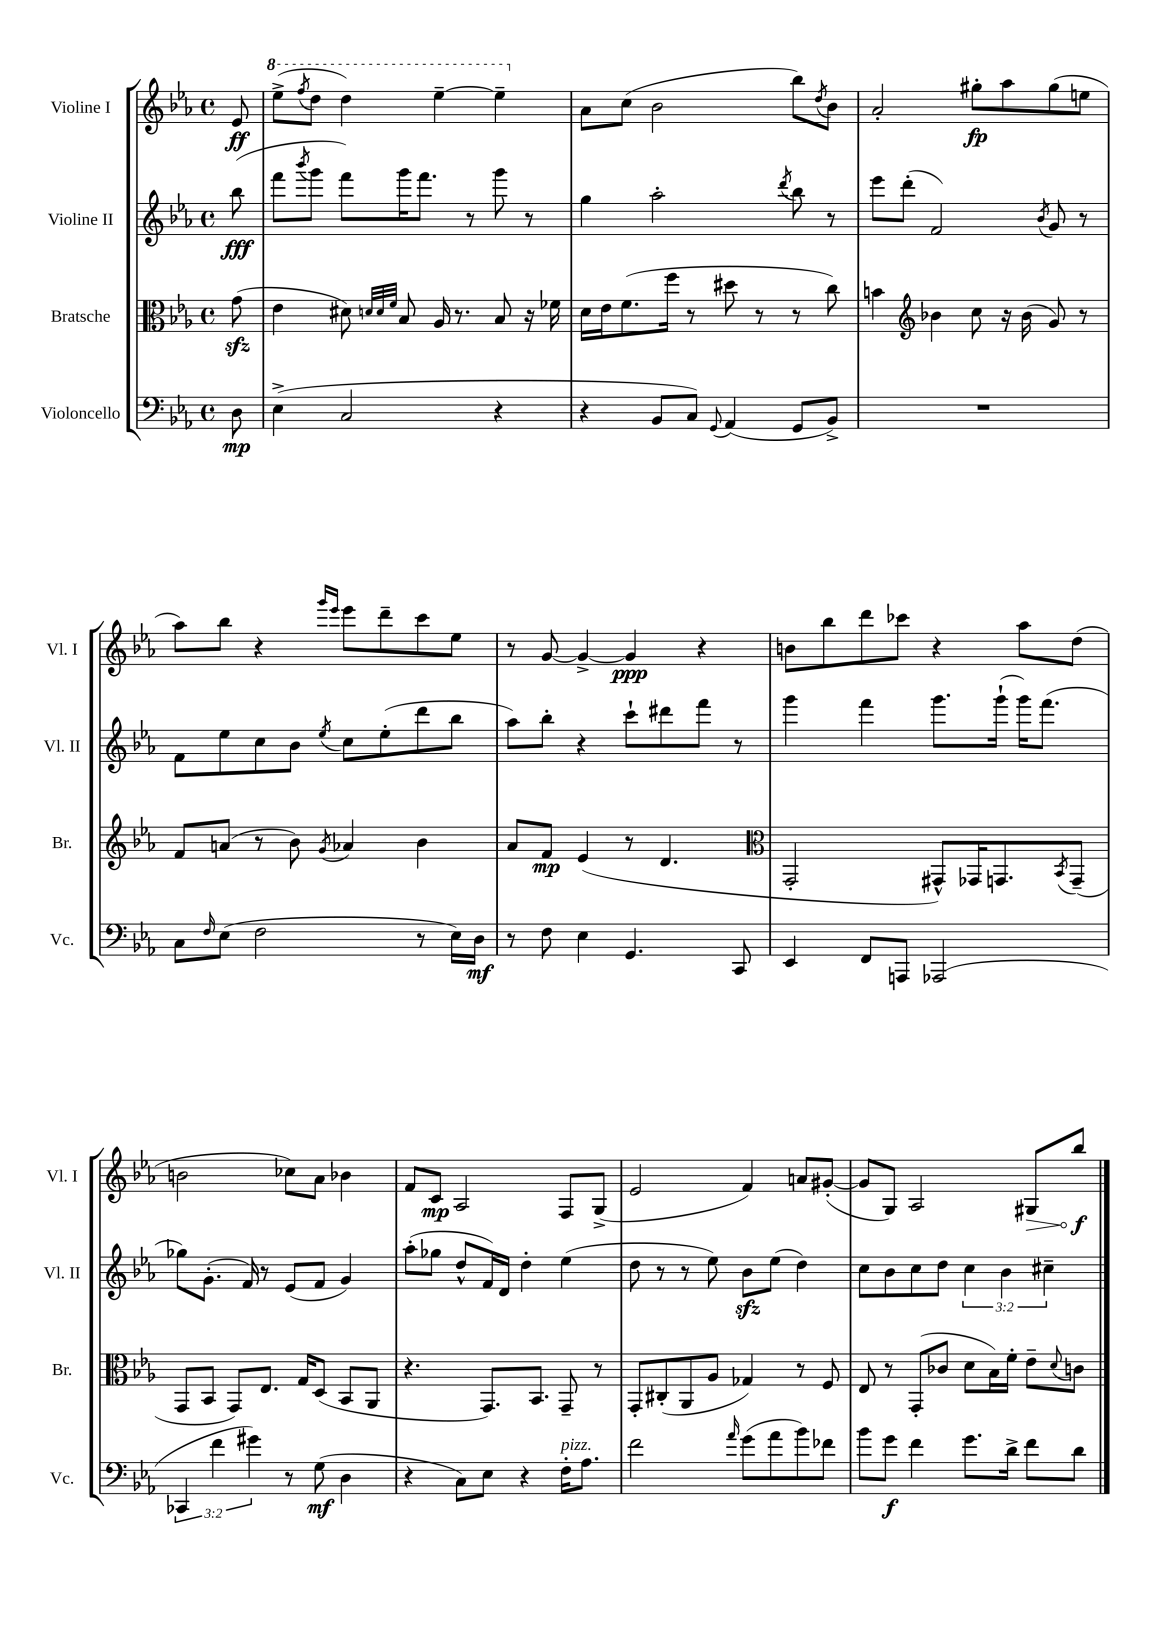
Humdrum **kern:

**kern	**kern	**kern	**kern
*staff4	*staff3	*staff2	*staff1
*clefF4	*clefC3	*clefG2	*clefG2
*k[b-e-a-]	*k[b-e-a-]	*k[b-e-a-]	*k[b-e-a-]
*M4/4	*M4/4	*M4/4	*M4/4
*met(c)	*met(c)	*met(c)	*met(c)
8D\	(8g\	(8bb-\	8e-/
=	=	=	=
(4E-^\	4e-\	8fff\L	(8eee-^\L
.	.	8qbbb-/	8qfff/
.	.	8ggg\J	8ddd\J
2C/	8d#\)	8fff\L)	4ddd\)
.	32qqd/LLL	.	.
.	32qqd/	.	.
.	32qqf/JJJ	.	.
.	8B-/	16ggg\K	.
.	.	8.fff\J	.
.	16A-/	.	[4eee-~\
.	8.r	.	.
.	.	8r	.
4r	8B-/	8ggg\	4eee-~\]
.	16r	8r	.
.	16f-\	.	.
=	=	=	=
4r	16d\LL	4gg\	8a-\L
.	16e-\J	.	.
.	(8.f\	.	(8cc\J
8BB-/L	.	2aa-'\	2b-\
.	16ff\Jk	.	.
8C/J)	8r	.	.
8qqGG/	.	.	.
(4AA-/	8dd#\	.	.
.	8r	.	.
.	.	8qddd/	.
8GG/L	8r	8bb-\	8bb-\L)
.	.	.	8qdd/
8BB-^/J)	8cc\)	8r	8b-\J
=	=	=	=
1r	4b\	8eee-\L	2a-'/
.	.	(8ddd'\J	.
*	*clefG2	*	*
.	4b-\	2f/)	.
.	8cc\	.	8gg#'\L
.	16r	.	8aa-\
.	(16b-\	.	.
.	.	8qb-/	.
.	8g/)	8g/	(8gg#\
.	8r	8r	8ee\J
=	=	=	=
8C\L	8f/L	8f\L	8aa-\L)
16qqF/	.	.	.
(8E-\J	(8a/J	8ee-\	8bb-\J
2F\	8r	8cc\	4r
.	8b-\)	8b-\J	.
.	.	.	16qqggg/LL
.	8qg/	8qee-/	16qqeee-/JJ
.	4a-/	8cc\L	8eee-\L
.	.	(8ee-'\	8ddd~\
8r	4b-\	8ddd\	8ccc\
16E-\LL)	.	8bb-\J	8ee-\J
16D\JJ	.	.	.
=	=	=	=
8r	8a-/L	8aa-\L)	8r
8F\	8f/J	8bb-'\J	[8g/
4E-\	(4e-/	4r	4g^/_
4.GG/	8r	8ccc`\L	4g/]
.	4.d/	8ddd#\	.
.	.	8fff\J	4r
8CC/	.	8r	.
=	=	=	=
*	*clefC3	*	*
4EE-/	2GG'/	4ggg\	8b\L
.	.	.	8bb-\
8FF/L	.	4fff\	8ddd\
8AAA/J	.	.	8ccc-\J
(2AAA-/	8GG#^^/L)	8.ggg\L	4r
.	16GG-/K	.	.
.	8.GG/	(16ggg`\Jk	.
.	.	16ggg\LK)	8aa-\L
.	.	(8.fff\J	.
.	8qBB-/	.	.
.	(8GG~/J	.	(8dd\J
=	=	=	=
6CC-/	8GG/L	8gg-\L)	2b\
.	8BB-/J	(8.g'\J	.
6f\	.	.	.
.	8GG/L)	.	.
.	.	16f/)	.
6g#\)	.	.	.
.	8.E-/J	8r	.
8r	.	(8e-/L	8cc-\L)
.	16G/LK	.	.
(8G\	(8D/J	8f/J	8a-\J
4D\	8BB-/L	4g/)	4b-\
.	8AA-/J	.	.
=	=	=	=
4r	4.r	(8aa-'\L	8f/L
.	.	8gg-\J	8c/J
8C\L)	.	8dd^^/L	2A-/
8E-\J	8.GG/L)	16f/L)	.
.	.	16d/JJ	.
4r	.	4dd'\	.
.	8.BB-/J	.	.
16F'\LK	8GG~/	(4ee-\	8F/L
8.A-\J	.	.	.
.	8r	.	(8G^/J
=	=	=	=
2f\	8GG'/L	8dd\	2e-/
.	(8C#'/	8r	.
.	8AA-/	8r	.
.	8A-/J	8ee-\)	.
16qqa-/	.	.	.
(8g\L	4G-/)	8b-\L	4f/)
8a-\	.	(8ee-\J	.
8b-\)	8r	4dd\)	8a/L
8f-\J	8F/	.	([8g#'/J
=	=	=	=
8b-\L	8E-/	8cc\L	8g#/]L
8g\J	8r	8b-\	8G/J)
4f\	(8GG'/L	8cc\	2A-/
.	8c-/J	8dd\J	.
8.g\L	8d\L	6cc\	.
.	16B-\L)	.	.
.	.	6b-\	.
16d^\Jk	16f'\JJ	.	.
8f\L	8e-~\L	.	8G#/L
.	.	6cc#~\	.
.	8qqd/	.	.
8d\J	8c\J	.	8bb-/J
==	==	==	==
*-	*-	*-	*-
